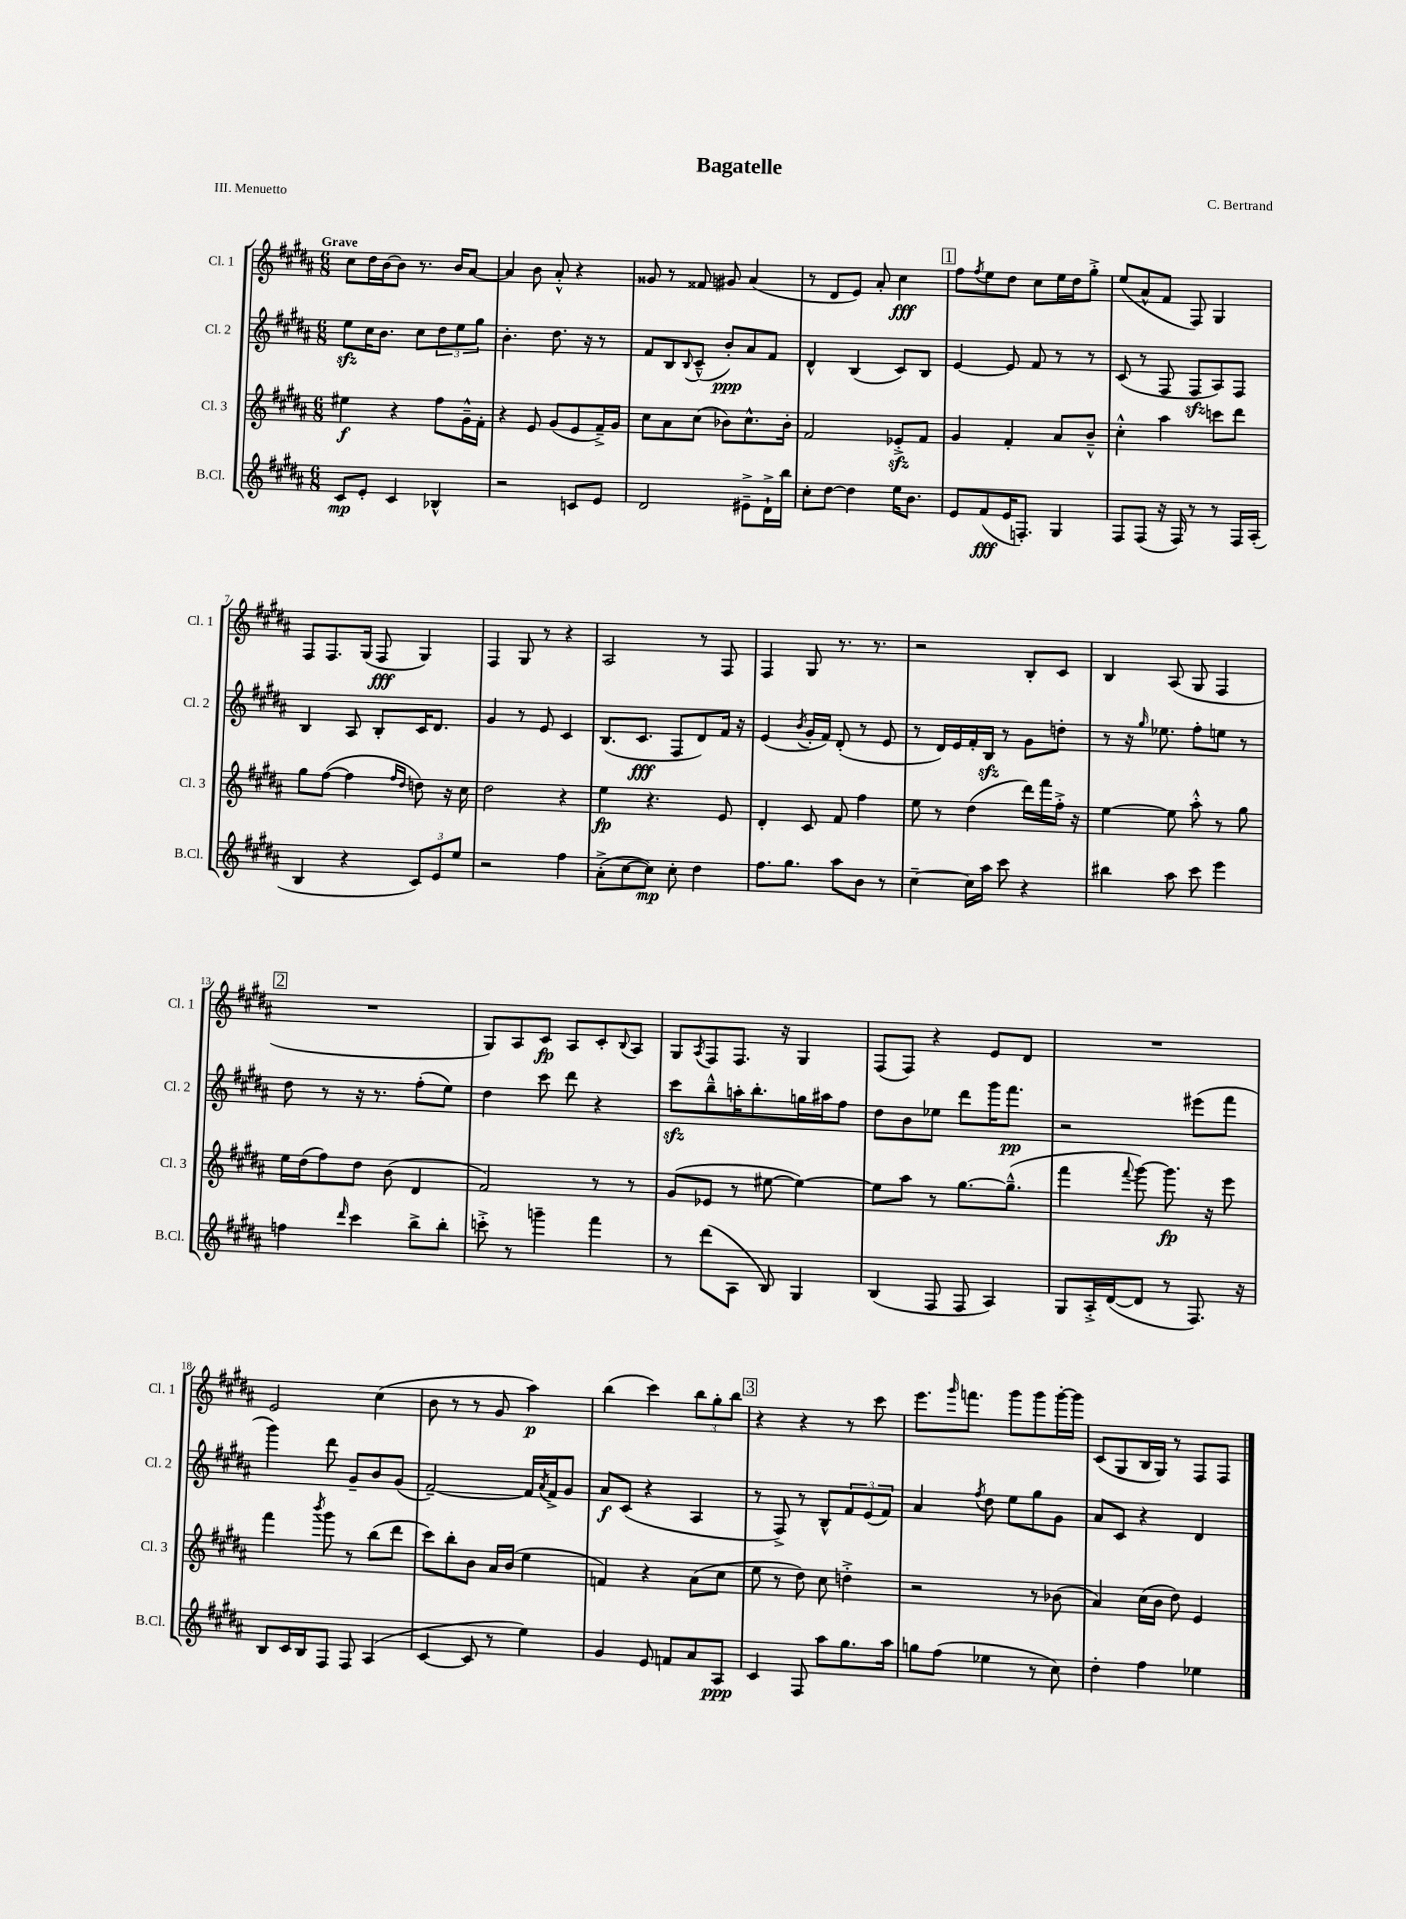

**kern	**kern	**kern	**kern
*staff4	*staff3	*staff2	*staff1
*clefG2	*clefG2	*clefG2	*clefG2
*k[f#c#g#d#a#]	*k[f#c#g#d#a#]	*k[f#c#g#d#a#]	*k[f#c#g#d#a#]
*M6/8	*M6/8	*M6/8	*M6/8
8c#	4ee#	8ee	8cc#
8e'	.	16cc#	16dd#
.	.	8.b	[16b
4c#	4r	.	8b]
.	.	8cc#	8.r
4B-^^	8ff#	12dd#	.
.	.	.	16b
.	.	12ee	.
.	16g#~^^	.	[8a#
.	.	12gg#	.
.	16f#'	.	.
=	=	=	=
2r	4r	4.b'	4a#]
.	8e	.	8b
.	(8g#	8.dd#	8a#'^^
8c	8e	.	4r
.	.	16r	.
8e	16f#~^)	8r	.
.	16g#	.	.
=	=	=	=
2d#	8cc#	8f#	8g##
.	8a#	8B	8r
.	.	8qqB	.
.	(8cc#	(8c#~^^	8f##
.	8b-)	8b')	8g#
8e#~^	8.cc#^^	8a#	(4a#
16d#`^	.	8f#	.
16bb	16b-'	.	.
=	=	=	=
8cc#'	2f#	4d#^^	8r
[8dd#	.	.	8d#
4dd#]	.	(4B	8e)
.	.	.	8a#'
16ee	8e-'^	8c#)	4cc#
8.b	.	.	.
.	8f#	8B	.
=	=	=	=
8e	4g#	[4e	8ff#
.	.	.	8qff#
(8f#	.	.	8ee
16e	4f#'	8e]	8dd#
8.F')	.	.	.
.	.	8f#	8cc#
4G#	8a#	8r	16ee
.	.	.	16dd#
.	8b~^^	8r	8gg#'^
=	=	=	=
8F#	4cc#'^^	(8c#	(8ee
(8F#	.	8r	8a#^^
16r	4aa#	8F#	8f#
16F#)	.	.	.
8r	.	8F#	8F#)
8r	8ccc	8A#)	4G#
16F#	8ddd#	8F#	.
(16A#'	.	.	.
=	=	=	=
4B	8gg#	4B	8F#
.	([8ff#	.	8.F#
4r	4ff#]	8A#	.
.	.	.	(16G#
.	.	8B'	8F#
.	16qqff#	.	.
.	16qqdd#	.	.
12c#)	8dd)	16c#	4G#)
.	.	8.d#	.
12e	.	.	.
.	16r	.	.
12ee	.	.	.
.	16cc#	.	.
=	=	=	=
2r	2dd#	4g#	4F#
.	.	8r	8G#
.	.	8e	8r
4ff#	4r	4c#	4r
=	=	=	=
(8a#'^	4ee	(8.B	2A#
[8cc#	.	.	.
.	.	8.c#	.
8cc#])	4.r	.	.
8cc#'	.	8F#	.
4dd#	.	8d#)	8r
.	8e	16f#	8F#
.	.	16r	.
=	=	=	=
8.ff#	4d#'	(4e	4F#
8.gg#	.	.	.
.	.	8qb	.
.	8c#	16g#'	8G#
.	.	16f#)	.
8aa#	8f#	(8d#'	8.r
8b	4ff#	8r	.
.	.	.	8.r
8r	.	8e	.
=	=	=	=
[4cc#~	8ee	8r	2r
.	8r	16d#)	.
.	.	16e	.
16cc#]	(4dd#	16f#'	.
16aa#	.	16B	.
8ccc#	.	8r	.
4r	16ddd#)	8g#	8B'
.	16fff#	.	.
.	16ff#'^	8dd'	8c#
.	16r	.	.
=	=	=	=
4bb#	[4ee	8r	4B
.	.	16r	.
.	.	16qqgg#	.
.	.	8.ee-	.
8aa#	8ee]	.	(8A#
8ccc#	8aa#'^^	8ff#'	8G#
4eee	8r	8ee	4F#
.	8gg#	8r	.
=	=	=	=
4ff	16ee	8dd#	2.r
.	(16dd#	.	.
.	8ff#)	8r	.
16qqddd#	.	.	.
4ccc#	8dd#	16r	.
.	.	8.r	.
.	(8b	.	.
8bb^	4d#	(8ff#'	.
8bb'	.	8ee)	.
=	=	=	=
8ccc'^	2f#)	4dd#	8G#)
8r	.	.	8A#
4ggg~	.	8ccc#	8c#
.	.	8ddd#	8A#
4fff#	8r	4r	8c#'
.	.	.	8qqB
.	8r	.	8A#
=	=	=	=
8r	(8g#	8ccc#	8G#
.	.	.	8qA#
(8ddd#	8e-	8bb~^^	8F#
8A#	8r	16aa'	8.F#
.	.	8.bb'	.
8B)	[8ee#	.	.
.	.	.	16r
4G#	4ee#_)	16gg	4G#
.	.	16aa#	.
.	.	8ff#	.
=	=	=	=
(4B	8ee#]	8dd#	(8F#
.	8aa#	8b	8F#)
8F#	8r	8ee-	4r
8F#	[8.gg#	8ddd#	.
4A#)	.	16ggg#	8e
.	(8.gg#~^^]	8.fff#	.
.	.	.	8d#
=	=	=	=
8G#	4fff#	2r	2.r
16A#'^	.	.	.
([16d#	.	.	.
.	8qqfff#	.	.
8d#]	[8ggg#)	.	.
8r	8.ggg#]	.	.
8.F#)	.	(8eee#	.
.	16r	.	.
.	8eee	8fff#	.
16r	.	.	.
=	=	=	=
8B	4fff#	4ggg#)	2e
16c#	.	.	.
16B	.	.	.
.	8qbbb	.	.
8F#	8ggg#	8ddd#	.
8F#	8r	8g#~	.
(4A#	(8bb	8b	(4cc#
.	8ddd#	(8g#	.
=	=	=	=
[4c#	8ccc#)	[2f#~)	8b
.	8bb'	.	8r
8c#]	8b	.	8r
8r	16a#	.	8g#
.	(16b	.	.
4ee)	4ee	16f#]	4aa#)
.	.	8qa#	.
.	.	16f#^	.
.	.	8g#	.
=	=	=	=
4g#	4f)	8a#	(4bb
.	.	(8c#	.
8e	4r	4r	4ccc#)
8f	.	.	.
8a#	(8a#	4A#	12bb
.	.	.	12gg#'
8A#	8cc#	.	.
.	.	.	12bb
=	=	=	=
4c#	8ee	8r	4r
.	8r	8F#^)	.
8F#	8dd#)	8r	4r
8aa#	8cc#	8B^^	.
8.gg#	4dd'^	12f#	8r
.	.	(12e	.
.	.	.	8ccc#
.	.	12f#)	.
16aa#	.	.	.
=	=	=	=
8gg	2r	4a#	8.eee
(8ff#	.	.	.
.	.	.	16qqggg#
.	.	.	8.fff
.	.	8qff#	.
4ee-	.	8dd#	.
.	.	8ee	8ggg#
8r	8r	8gg#	8ggg#
8cc#)	(8b-	8g#	[16ggg#'
.	.	.	16ggg#]
=	=	=	=
4dd#'	4a#)	8a#	(8c#
.	.	8c#	8G#
4ff#	(16cc#	4r	16B
.	16b	.	16G#)
.	8dd#)	.	8r
4ee-	4e	4d#	8F#
.	.	.	8F#
==	==	==	==
*-	*-	*-	*-
